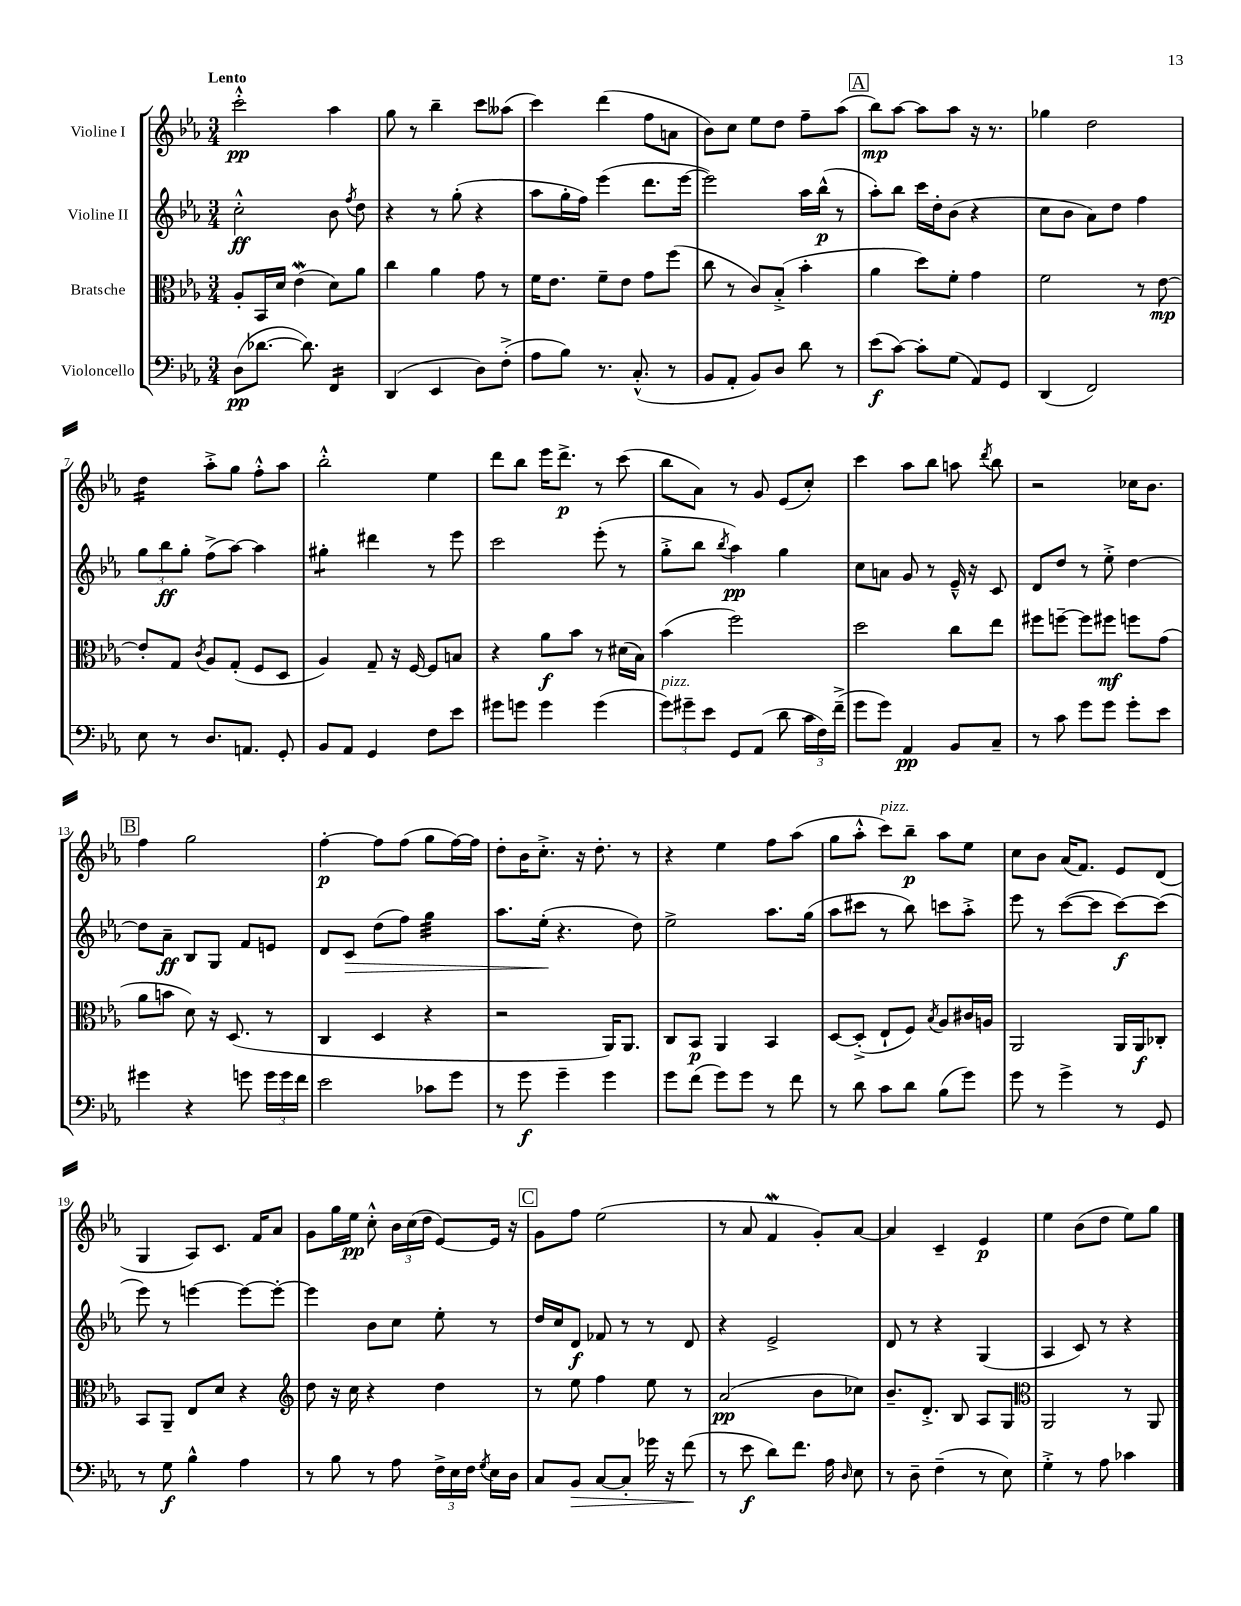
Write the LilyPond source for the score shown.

<<
\new StaffGroup <<
\new Staff = "s0" \with { instrumentName = "Violine I" } {
    \clef treble \key ees \major \numericTimeSignature \time 3/4 \tempo "Lento"
    \autoBeamOff c'''2-.-^\pp aes''4 |
    g''8 r8 bes''4-- c'''8[ aeses''8]( |
    c'''4) d'''4( f''8[ a'8] |
    bes'8[) c''8] ees''8[ d''8] f''8[-- aes''8]( |
    \mark \markup { \box "A" } bes''8[\mp) aes''8]~ aes''8[ aes''8] r16 r8. |
    ges''4 d''2 |
    d''4:16 aes''8[-.-> g''8] f''8[-.-^ aes''8] |
    bes''2-.-^ ees''4 |
    d'''8[ bes''8] ees'''16[ d'''8.]->\p r8 c'''8( |
    bes''8[ aes'8]) r8 g'8 ees'8[( c''8]-.) |
    c'''4 aes''8[ bes''8] a''8 \acciaccatura { d'''8 } bes''8 |
    r2 ces''16[ bes'8.] |
    \mark \markup { \box "B" } f''4 g''2 |
    f''4~-.\p f''8[ f''8]( g''8[ f''16~) f''16] |
    d''8[-. bes'16 c''8.]-.-> r16 d''8.-. r8 |
    r4 ees''4 f''8[ aes''8]( |
    g''8[ aes''8]-.-^ c'''8[^\markup { \italic "pizz." }) bes''8]--\p aes''8[ ees''8] |
    c''8[ bes'8] aes'16[( f'8.]) ees'8[ d'8]( |
    g4 aes8[) c'8.] f'16[ aes'8] |
    g'8[ g''16 ees''16]\pp c''8-.-^ \tuplet 3/2 { bes'16[ c''16( d''16] } ees'8[~) ees'16] r16 |
    \mark \markup { \box "C" } g'8[ f''8] ees''2( |
    r8 aes'8 f'4\mordent g'8[-.) aes'8]~ |
    aes'4 c'4-- ees'4\p |
    ees''4 bes'8[( d''8] ees''8[) g''8] \bar "|." |
}
\new Staff = "s1" \with { instrumentName = "Violine II" } {
    \clef treble \key ees \major \numericTimeSignature \time 3/4
    \autoBeamOff c''2-.-^\ff bes'8 \acciaccatura { f''8 } d''8 |
    r4 r8 g''8-.( r4 |
    aes''8[ g''16-. f''16]) ees'''4( d'''8.[ ees'''16]~ |
    ees'''2) aes''16[ bes''16]-^\p( r8 |
    \mark \markup { \box "A" } aes''8[-.) bes''8] c'''16[ d''16-. bes'8]( r4 |
    c''8[ bes'8] aes'8[) d''8] f''4 |
    \tuplet 3/2 { g''8[ bes''8\ff g''8]-. } f''8[->( aes''8]~) aes''4 |
    gis''4:8-. dis'''4 r8 ees'''8 |
    c'''2 ees'''8-.( r8 |
    g''8[-.-> bes''8] \acciaccatura { bes''8 } aes''4\pp) g''4 |
    c''8[ a'8] g'8 r8 ees'16---^ r16 c'8 |
    d'8[ d''8] r8 ees''8-.-> d''4~ |
    \mark \markup { \box "B" } d''8[ aes'8]--\ff bes8[ g8] f'8[ e'8] |
    d'8[ c'8]\> d''8[( f''8]) g''4:32 |
    aes''8.[ ees''16]-.\!( r4. d''8) |
    ees''2-> aes''8.[ g''16]( |
    aes''8[ cis'''8] r8 bes''8) c'''8[ aes''8]-.-> |
    ees'''8 r8 c'''8[~( c'''8] c'''8[~\f) c'''8]( |
    ees'''8) r8 e'''4~ e'''8[~ e'''8]~-. |
    e'''4 bes'8[ c''8] ees''8-. r8 |
    \mark \markup { \box "C" } d''16[ c''16 d'8]\f fes'8 r8 r8 d'8 |
    r4 ees'2-> |
    d'8 r8 r4 g4( |
    aes4 c'8) r8 r4 \bar "|." |
}
\new Staff = "s2" \with { instrumentName = "Bratsche" } {
    \clef alto \key ees \major \numericTimeSignature \time 3/4
    \autoBeamOff aes8[-. bes,16 d'16] ees'4\mordent( d'8[) aes'8] |
    c''4 aes'4 g'8 r8 |
    f'16[ ees'8.] f'8[-- ees'8] g'8[ f''8]( |
    c''8 r8 c'8[) bes8]-.->( bes'4-. |
    \mark \markup { \box "A" } aes'4 d''8[) f'8]-. g'4 |
    f'2 r8 ees'8~\mp |
    ees'8[-. g8] \acciaccatura { c'8 } aes8[ g8]-.( f8[ d8] |
    aes4) g8-- r16 f16~ f8[ b8] |
    r4 aes'8[\f bes'8] r8 dis'16[( bes16]) |
    bes'4( f''2) |
    d''2 c''8[ ees''8] |
    fis''8[ f''8]~-- f''8[ fis''8]\mf f''8[ g'8]( |
    \mark \markup { \box "B" } aes'8[ b'8] d'8) r16 d8.( r8 |
    c4 d4 r4 |
    r2 aes,16[) aes,8.] |
    c8[ bes,8]\p aes,4 bes,4 |
    d8[~ d8]-.->( ees8[-! f8]) \acciaccatura { bes8 } aes8[ cis'16 a16] |
    aes,2 aes,16[ aes,16\f ces8]-. |
    bes,8[ aes,8]-- ees8[ d'8] r4 |
    \clef treble d''8 r16 c''16 r4 d''4 |
    \mark \markup { \box "C" } r8 ees''8 f''4 ees''8 r8 |
    aes'2\pp( bes'8[ ces''8]) |
    bes'8.[-- d'8.]-.-> bes8 aes8[ g8] |
    \clef alto aes,2 r8 aes,8 \bar "|." |
}
\new Staff = "s3" \with { instrumentName = "Violoncello" } {
    \clef bass \key ees \major \numericTimeSignature \time 3/4
    \autoBeamOff d8[\pp( des'8.]~ des'8.) f,4:16 |
    d,4( ees,4 d8[) f8]-.->( |
    aes8[ bes8]) r8. c8.-.-^( r8 |
    bes,8[ aes,8]-. bes,8[) d8] d'8 r8 |
    \mark \markup { \box "A" } ees'8[\f( c'8]~) c'8[-. g8]( aes,8[) g,8] |
    d,4( f,2) |
    ees8 r8 d8.[ a,8.] g,8-. |
    bes,8[ aes,8] g,4 f8[ ees'8] |
    gis'8[ g'8] g'4 g'4( |
    \tuplet 3/2 { g'8[^\markup { \italic "pizz." }) gis'8-- ees'8] } g,8[ aes,8]( d'8 \tuplet 3/2 { c'16[ f16) f'16]--->( } |
    g'8[ g'8]) aes,4\pp bes,8[ c8]-- |
    r8 c'8 g'8[ g'8] g'8[-. ees'8] |
    \mark \markup { \box "B" } gis'4 r4 g'8 \tuplet 3/2 { g'16[ g'16 f'16] } |
    ees'2 ces'8[ g'8] |
    r8 g'8\f g'4-- g'4 |
    g'8[ f'8]( g'8[) g'8] r8 f'8 |
    r8 d'8 c'8[ d'8] bes8[( g'8]) |
    g'8 r8 g'4-> r8 g,8 |
    r8 g8\f bes4-^ aes4 |
    r8 bes8 r8 aes8 \tuplet 3/2 { f16[-> ees16 f16] } \acciaccatura { g8 } ees16[ d16] |
    \mark \markup { \box "C" } c8[ bes,8]\> c8[~ c8]-. ges'16 r16 f'8\!( |
    r8 ees'8\f d'8[) f'8.] aes16 \grace { d16 } ees8 |
    r8 d8-- f4--( r8 ees8) |
    g4-.-> r8 aes8 ces'4 \bar "|." |
}
>>
>>
